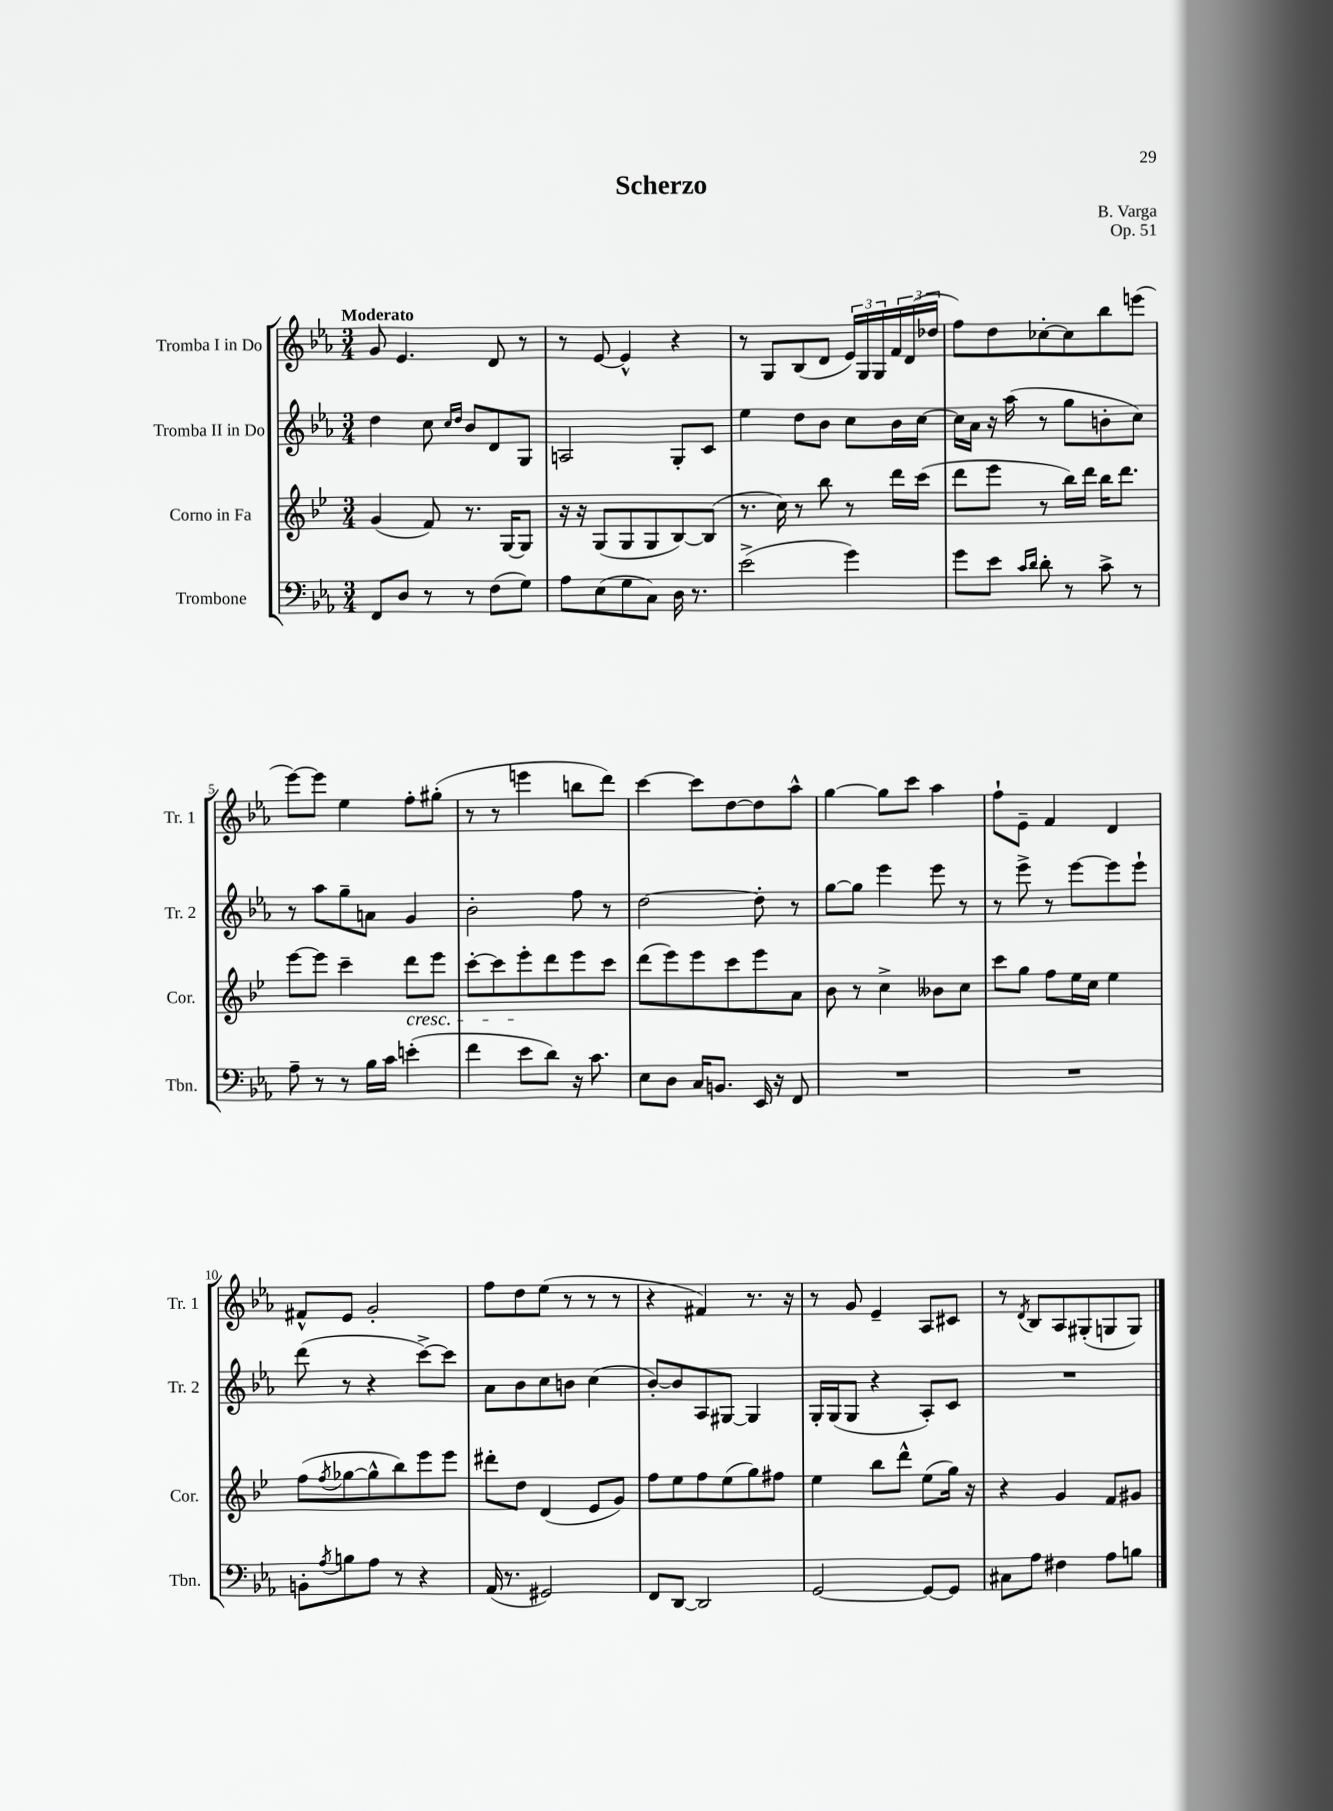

**kern	**kern	**kern	**kern
*staff4	*staff3	*staff2	*staff1
*clefF4	*clefG2	*clefG2	*clefG2
*k[b-e-a-]	*k[b-e-]	*k[b-e-a-]	*k[b-e-a-]
*M3/4	*M3/4	*M3/4	*M3/4
8FF	(4g	4dd	8g
8D	.	.	4.e-
8r	8f)	8cc	.
.	.	16qqcc	.
.	.	16qqdd	.
8r	8.r	8b-	.
(8F	.	8d	8d
.	[16G	.	.
8G)	8G]	8G	8r
=	=	=	=
8A-	16r	2A	8r
.	16r	.	.
(8E-	(8G	.	[8e-
8G	8G	.	4e-^^]
8C)	8G	.	.
16D	[8B-)	8G'	4r
8.r	.	.	.
.	(8B-]	8c	.
=	=	=	=
(2e-^	8.r	4ee-	8r
.	.	.	8G
.	16cc)	.	.
.	8r	8dd	(8B-
.	8bb-	8b-	8d
4g)	8r	8cc	24e-)
.	.	.	24G
.	.	.	24G
.	16ddd	16b-	24f
.	.	.	(24d
.	(16ccc	[16cc	.
.	.	.	24dd-
=	=	=	=
8g	8ddd	16cc]	8ff)
.	.	16a-	.
8e-	8eee-	16r	8dd
.	.	(16aa-	.
16qqc	.	.	.
16qqd	.	.	.
8d'	8r	8r	[8cc-'
8r	16bb-)	8gg	8cc-]
.	16ddd	.	.
8c^	16bb-	8b'	8bb-
.	8.ddd	.	.
8r	.	8cc)	(8eee
=	=	=	=
8A-~	[8eee-	8r	[8eee-)
8r	8eee-]	8aa-	8eee-]
8r	4ccc~	8gg~	4ee-
16B-	.	8a	.
16c	.	.	.
(4e'	8ddd	4g	8ff'
.	8eee-	.	(8gg#'
=	=	=	=
4f	[8ccc'	2b-'	8r
.	8ccc]	.	8r
8e-	8eee-'	.	4eee
8d)	8ddd	.	.
16r	8eee-	8ff	8bb
8.c	.	.	.
.	8ccc	8r	8ddd)
=	=	=	=
8E-	(8ddd	[2dd	[4ccc
8D	8eee-)	.	.
16C	8eee-	.	8ccc]
8.BB	.	.	.
.	8ccc	.	[8dd
16EE-	8eee-	8dd']	8dd]
16r	.	.	.
8FF	8a	8r	8aa-^^
=	=	=	=
2.r	8b-	[8gg	[4gg
.	8r	8gg]	.
.	4cc^	4eee-	8gg]
.	.	.	8ccc
.	8b--	8eee-	4aa-
.	8cc	8r	.
=	=	=	=
2.r	8ccc	8r	8ff`
.	8gg	8eee-^	8e-~
.	8ff	8r	4f
.	16ee-	[8eee-	.
.	16cc	.	.
.	4ee-	8eee-]	4d
.	.	8eee-`	.
=	=	=	=
8BB'	(8ff	(8ddd	8f#^^
8qA-	8qff	.	.
8B	[8gg-	8r	8e-
8A-	8gg-^^]	4r	2g'
8r	8bb-)	.	.
4r	8eee-	[8ccc^)	.
.	8eee-	8ccc]	.
=	=	=	=
(16AA-	8ddd#'	8a-	8ff
8.r	.	.	.
.	8dd	8b-	8dd
2GG#)	(4d	8cc	(8ee-
.	.	8b	8r
.	8e-	(4cc	8r
.	8g)	.	8r
=	=	=	=
8FF	8ff	[8b-')	4r
[8DD	8ee-	8b-]	.
2DD]	8ff	8A-	4f#)
.	(8ee-	[8G#	.
.	8gg)	4G#]	8.r
.	8ff#	.	.
.	.	.	16r
=	=	=	=
[2GG	4ee-	16G'	8r
.	.	(16G	.
.	.	8G	8g
.	8bb-	4r	4e-~
.	8ddd^^	.	.
8GG_	(8ee-	8A-')	8A-
8GG]	16gg)	8c	8c#
.	16r	.	.
=	=	=	=
8C#	4r	2.r	8r
.	.	.	8qd
8A-	.	.	8B-
4F#	4g	.	8A-
.	.	.	(8G#'
8A-	8f	.	8G
8B	8g#	.	8G)
==	==	==	==
*-	*-	*-	*-
